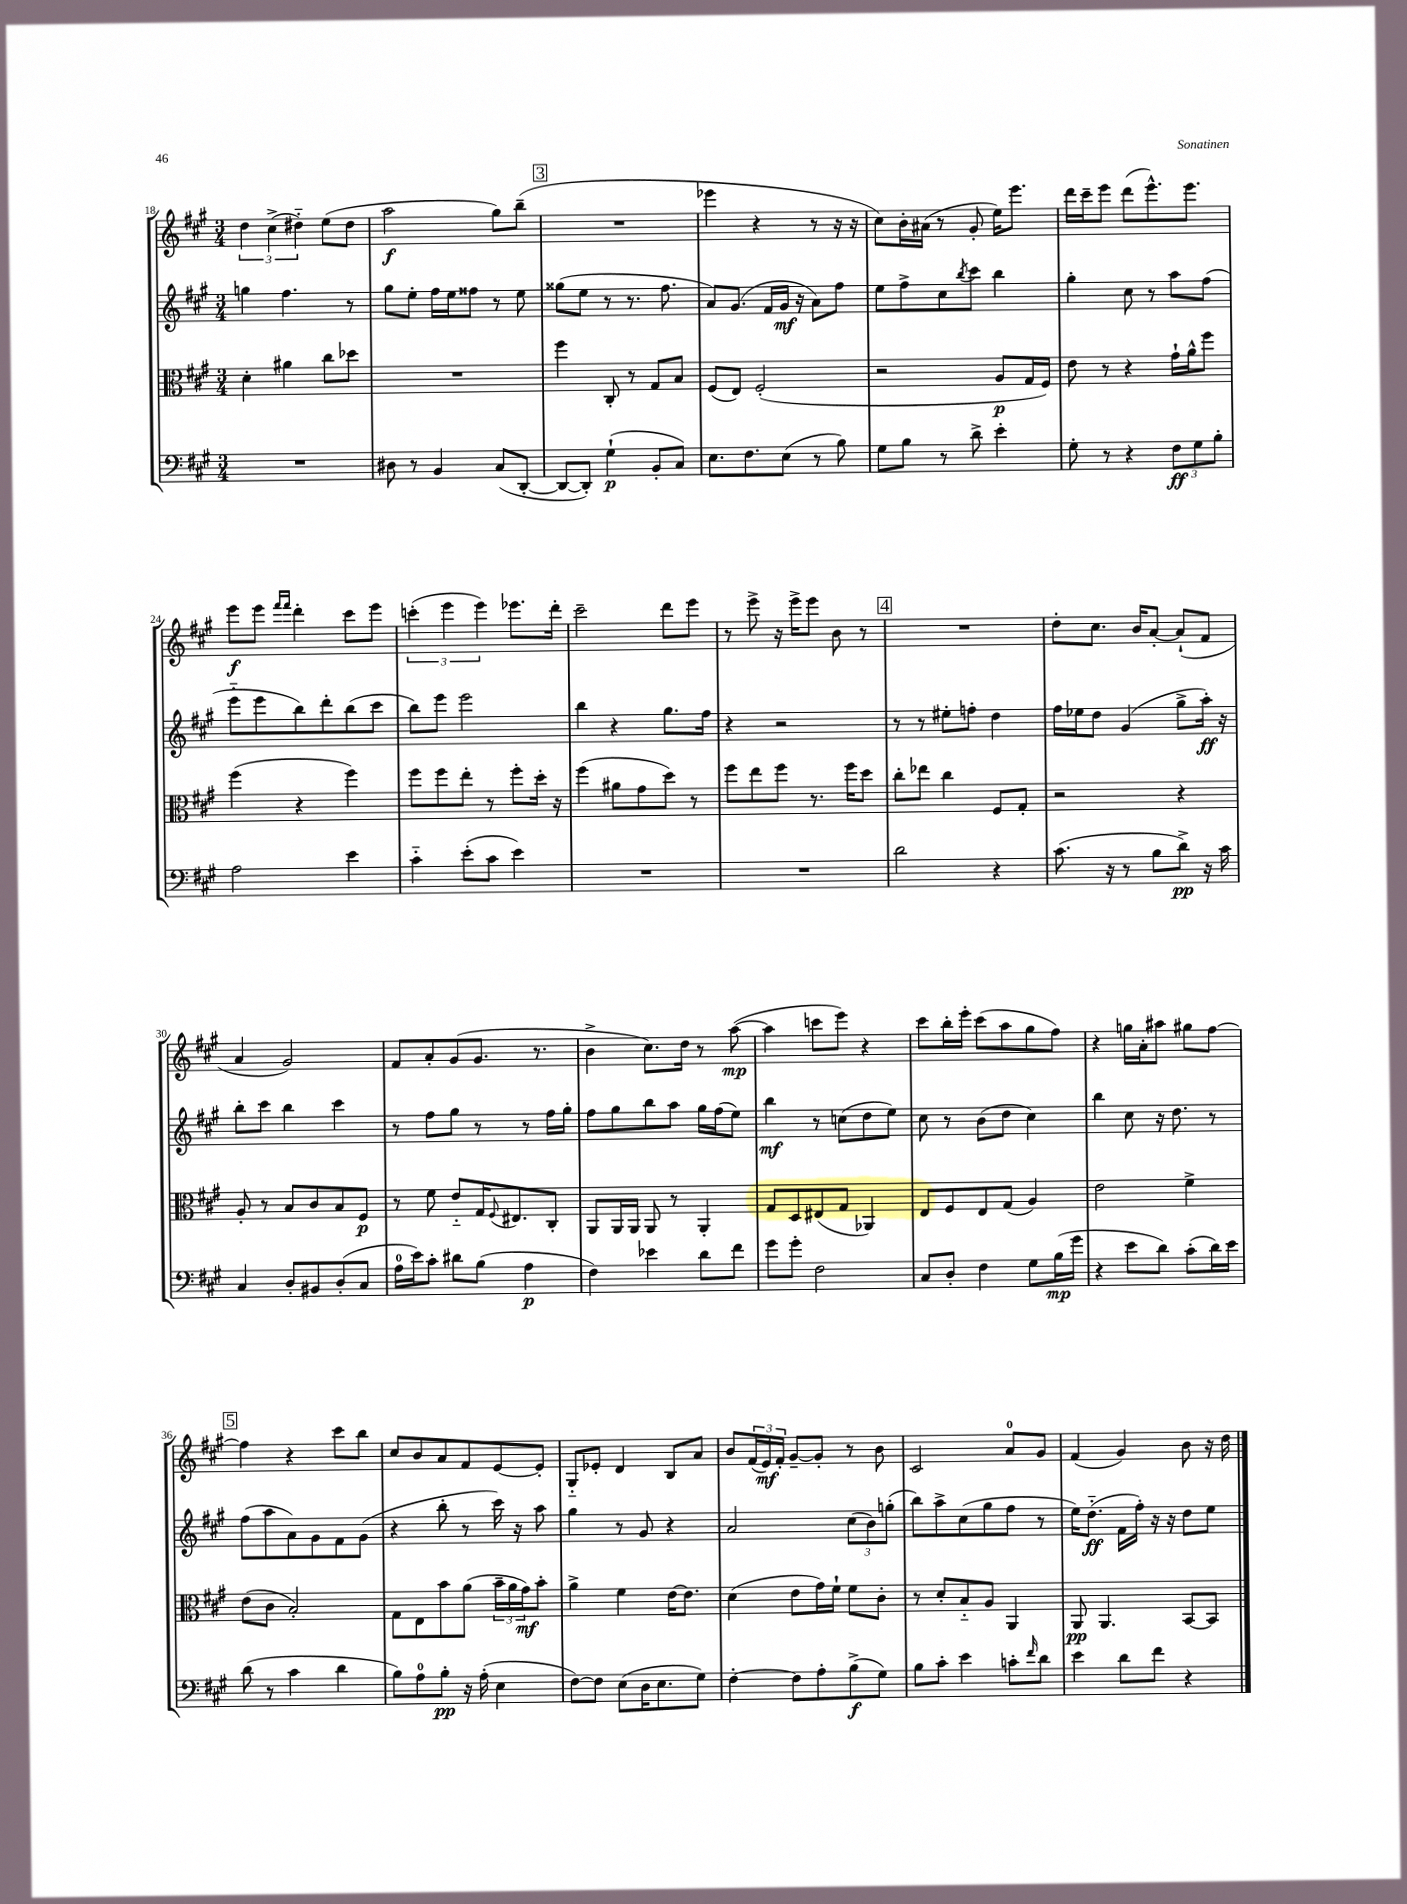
<<
\new StaffGroup <<
\new Staff = "s0" {
    \clef treble \key a \major \numericTimeSignature \time 3/4
    \tuplet 3/2 { d''4 cis''4->( dis''4-_) } e''8( dis''8 |
    a''2\f gis''8) b''8--( |
    \mark \markup { \box "3" } R2. |
    ees'''4 r4 r8 r16 r16 |
    cis''8) b'16-. ais'16( r8 gis'8-. e''16) e'''8. |
    d'''16 cis'''16-- e'''8 d'''8( e'''8.-^) e'''8. |
    e'''8\f e'''8 \grace { fis'''16 fis'''16 } d'''4-. cis'''8 e'''8 |
    \tuplet 3/2 { c'''4-.( e'''4 e'''4) } ees'''8. d'''16-. |
    cis'''2-- d'''8 e'''8 |
    r8 e'''8-> r16 e'''16-> e'''8 b'8 r8 |
    \mark \markup { \box "4" } R2. |
    d''8-. cis''8. b'16 a'8~-. a'8-!( fis'8 |
    a'4 gis'2) |
    fis'8 a'8-. gis'8( gis'8. r8. |
    b'4-> cis''8.) d''16 r8 a''8~\mp( |
    a''4 c'''8 e'''8) r4 |
    cis'''8 b''16-. e'''16-. cis'''8( a''8 gis''8 fis''8) |
    r4 g''16 a'16-. ais''8 gis''8 fis''8~ |
    \mark \markup { \box "5" } fis''4 r4 cis'''8 b''8 |
    cis''8 b'8 a'8 fis'8 e'8~ e'8-. |
    gis8-_ ees'8-. d'4 b8 a'8 |
    b'8 \tuplet 3/2 { fis'16( e'16\mf) fis'16-. } gis'8~-- gis'8-. r8 b'8 |
    cis'2 a'8-0 gis'8 |
    fis'4( gis'4) b'8 r16 d''16 \bar "|." |
}
\new Staff = "s1" {
    \clef treble \key a \major \numericTimeSignature \time 3/4
    g''4 fis''4. r8 |
    gis''8 e''8-. fis''16 e''16 fisis''8 r8 e''8 |
    \mark \markup { \box "3" } gisis''8( e''8 r8 r8. fis''8. |
    a'8) gis'8.( fis'16 gis'16\mf r16 a'8) fis''8 |
    e''8 fis''8-> cis''8 \acciaccatura { b''8 } cis'''8 b''4 |
    gis''4-. cis''8 r8 a''8 fis''8( |
    e'''8-_ e'''8 b''8) d'''8-. b''8( cis'''8 |
    b''8) e'''8 e'''2 |
    b''4 r4 gis''8. fis''16 |
    r4 r2 |
    \mark \markup { \box "4" } r8 r8 eis''8-. f''8-. d''4 |
    fis''16 ees''16 d''8 gis'4( gis''8-> a''16-.\ff) r16 |
    b''8-. cis'''8 b''4 cis'''4 |
    r8 fis''8 gis''8 r8 r8 fis''16 gis''16-. |
    fis''8 gis''8 b''8 a''8 gis''16 fis''16( e''8) |
    b''4\mf r8 c''8( d''8 e''8) |
    cis''8 r8 b'8( d''8 cis''4) |
    b''4 cis''8 r16 d''8. r8 |
    \mark \markup { \box "5" } fis''8( a''8 a'8) gis'8 fis'8 gis'8( |
    r4 b''8-. r8 cis'''16) r16 a''8 |
    gis''4 r8 gis'8 r4 |
    a'2 \tuplet 3/2 { cis''8( b'8) g''8-.( } |
    b''8) a''8-> cis''8( gis''8 fis''8 r8 |
    e''16) d''8.-_\ff( fis'16 fis''16-.) r16 r16 d''8 e''8 \bar "|." |
}
\new Staff = "s2" {
    \clef alto \key a \major \numericTimeSignature \time 3/4
    d'4-. ais'4 cis''8 des''8 |
    R2. |
    \mark \markup { \box "3" } fis''4 cis8-. r8 gis8 b8 |
    fis8( e8) fis2-.( |
    r2 a8\p gis16 fis16) |
    e'8 r8 r4 gis'16-! a'16-^ fis''8 |
    fis''4( r4 fis''4) |
    fis''8 fis''8 e''8-. r8 fis''8-. d''16-. r16 |
    fis''4( ais'8 gis'8 d''8) r8 |
    fis''8 e''8 fis''8 r8. fis''16 d''8 |
    \mark \markup { \box "4" } cis''8-. ees''8 cis''4 fis8 gis8-. |
    r2 r4 |
    a8-. r8 b8 cis'8 b8 fis8\p |
    r8 fis'8 e'8-_ gis16 \appoggiatura { fis8 } eis8. cis8-. |
    a,8 a,16 a,16 a,8 r8 a,4-. |
    gis8 d8 eis8( gis8 aes,4) |
    e8 fis8 e8 gis8( a4) |
    e'2 fis'4-> |
    \mark \markup { \box "5" } e'8( cis'8 b2-.) |
    gis8 e8 b'8 a'8( \tuplet 3/2 { b'16-- a'16 gis'16\mf) } b'8-. |
    a'4-> fis'4 e'16~ e'8. |
    d'4( e'8 gis'16) fis'16-! fis'8 cis'8-. |
    r8 d'8-. b8-_ a8 a,4 |
    a,8\pp a,4. b,8~ b,8 \bar "|." |
}
\new Staff = "s3" {
    \clef bass \key a \major \numericTimeSignature \time 3/4
    R2. |
    dis8 r8 b,4 cis8( d,8~-. |
    \mark \markup { \box "3" } d,8~ d,8-.) gis4-!\p( b,8-. cis8) |
    e8. fis8. e8( r8 b8) |
    gis8 b8 r8 d'8-> e'4-. |
    gis8-. r8 r4 \tuplet 3/2 { fis8\ff gis8 b8-. } |
    a2 e'4 |
    cis'4-_ e'8-.( cis'8 e'4) |
    R2. |
    R2. |
    \mark \markup { \box "4" } d'2 r4 |
    cis'8.( r16 r8 b8 d'8->\pp) r16 cis'16 |
    cis4 d8-. bis,8 d8-.( cis8 |
    a16-0 e'16) cis'8-. dis'8 b8( a4\p |
    fis4) ees'4 d'8 fis'8 |
    gis'8 gis'8-. fis2 |
    cis8 d8-. fis4 gis8 b16\mp( gis'16 |
    r4 e'8 d'8) cis'8-.( d'16) e'16 |
    \mark \markup { \box "5" } d'8( r8 cis'4 d'4 |
    b8) a8-0 b8-.\pp r16 a16-.( e4 |
    fis8~) fis8 e8( d16 e8. gis8) |
    fis4~-. fis8 a8-. b8->\f( gis8) |
    b8 cis'8-. e'4 c'8-. \grace { fis'16 } d'8 |
    e'4 d'8 fis'8 r4 \bar "|." |
}
>>
>>
\layout { \context { \Score currentBarNumber = #18 } }
